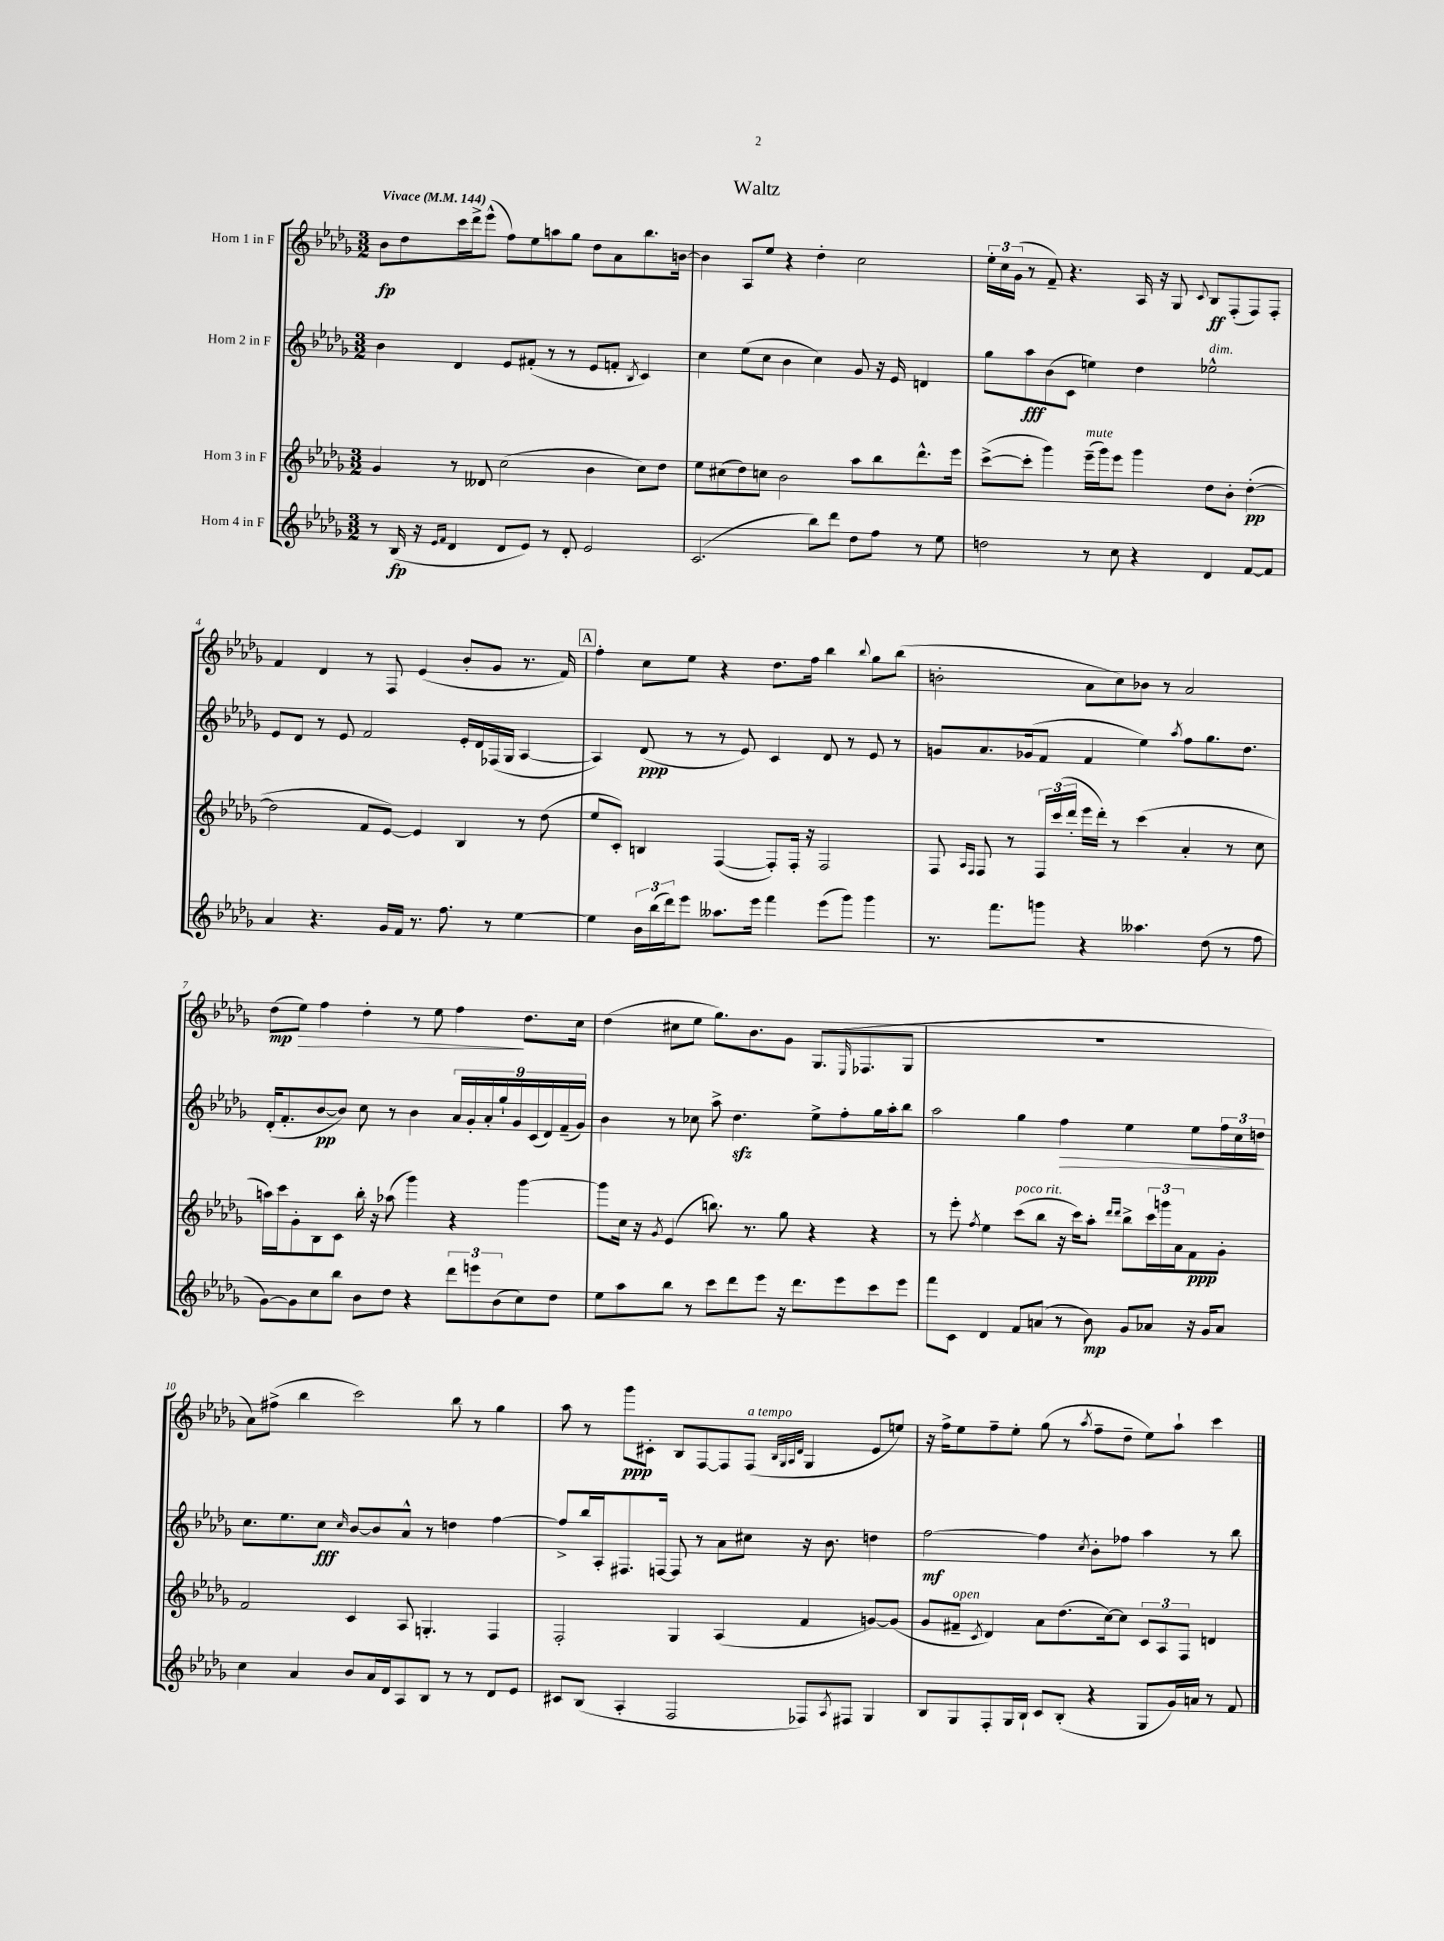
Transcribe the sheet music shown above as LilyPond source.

\header { title = "Waltz" }
<<
\new StaffGroup <<
\new Staff = "s0" \with { instrumentName = "Horn 1 in F" } {
    \clef treble \key des \major \numericTimeSignature \time 3/2 \tempo "Vivace" 4 = 144
    bes'8\fp des''8 c'''16 des'''16-> ees'''8-^( f''8) ees''8 a''8 ges''8 des''8 aes'8 bes''8. b'16~ |
    b'4 aes8 ees''8 r4 des''4-. c''2 |
    \tuplet 3/2 { ees''16-. c''16 ges'16( } r8 f'8--) r4. aes16 r16 ges8 \appoggiatura { c'8 } bes8\ff f8-.( f8) f8-. |
    f'4 des'4 r8 f8 ees'4( bes'8-. ges'8 r8. f'16) |
    \mark \markup { \box "A" } f''4-. c''8 ees''8 r4 des''8. f''16 bes''4 \appoggiatura { bes''8 } ges''8 bes''8( |
    b'2-. aes'8 c''8) bes'8 r8 aes'2 |
    des''8\mp( ees''8\>) f''4 des''4-. r8 ees''8 f''4\! des''8. c''16 |
    des''4( cis''8 ees''8 ges''8.) bes'8. ges'8 ges8.( \grace { ees16 } fes8. ges8 |
    R1. |
    aes'8) fis''8->( bes''4 c'''2) bes''8 r8 ges''4 |
    aes''8 r8 ges'''8\ppp cis'8-. bes8 f8~ f8 f8^\markup { \italic "a tempo" }( \grace { bes32 ges32 aes32 des'32 } ges4 ees'8 e''8) |
    r16 f''16-> ees''8 f''8-- ees''8-. ges''8( r8 \acciaccatura { aes''8 } f''8-- des''8-- ees''8) aes''8-! c'''4 \bar "|." |
}
\new Staff = "s1" \with { instrumentName = "Horn 2 in F" } {
    \clef treble \key des \major \numericTimeSignature \time 3/2
    bes'4 des'4 ees'8 fis'8-.( r8 r8 ees'8 f'8-. \acciaccatura { bes8 } c'4) |
    c''4 ees''8( c''8 bes'4 c''4) ges'8 r16 ees'16 d'4 |
    ges''8 aes''8\fff bes'8( c'8 e''4) des''4 ees''2-^^\markup { \italic "dim." } |
    ees'8 des'8 r8 ees'8 f'2 ees'16-. des'16 fes16( ges16 aes4~ |
    \mark \markup { \box "A" } aes4) des'8\ppp( r8 r8 ees'8) c'4 des'8 r8 ees'8 r8 |
    g'8 aes'8. ges'16( f'8 f'4 ees''4) \acciaccatura { aes''8 } f''8 ges''8. des''8. |
    des'16-.( f'8.-. bes'8~\pp bes'8) c''8 r8 bes'4 \tuplet 9/8 { aes'16 ges'16-. aes'16-. ges''16-! ges'16 c'16( des'16) f'16--( ges'16) } |
    bes'4 r8 ces''8 aes''8-> des''4.\sfz ees''8-> f''8-. ges''16 aes''16-. bes''8 |
    aes''2 ges''4 f''4\> ees''4 ees''8 \tuplet 3/2 { f''16 c''16 d''16\! } |
    c''8. ees''8. c''8\fff \grace { c''16 } bes'8~ bes'8 aes'8-^ r8 d''4 f''4~ |
    f''8-> bes''16 aes16-. fis8. f16~ f8 r8 aes'8 cis''8 r16 bes'8. d''4 |
    f''2~\mf f''4 \acciaccatura { c''8 } bes'8-. fes''8 aes''4 r8 bes''8 \bar "|." |
}
\new Staff = "s2" \with { instrumentName = "Horn 3 in F" } {
    \clef treble \key des \major \numericTimeSignature \time 3/2
    ges'4 r8 deses'8 c''2( bes'4 c''8) des''8 |
    ees''8 cis''8( des''8) c''8 bes'2 aes''8 bes''8 des'''8.-^ ees'''16 |
    c'''8~->( c'''8-. ges'''4) ees'''16--^\markup { \italic "mute" }( ges'''16) ees'''8 ges'''4 des''8 bes'8-. des''4~-.\pp( |
    des''2 f'8 ees'8~) ees'4 bes4 r8 des''8( |
    \mark \markup { \box "A" } ees''8 c'8-.) b4 f4~( f8-.) f16-. r16 f2 |
    f8 \grace { aes16 f16 } f8 r8 \tuplet 3/2 { f16 c'''16( des'''16-. } ees'''16 des'''16-.) r8 c'''4( aes'4-. r8 c''8 |
    a''16) c'''16 ges'8-. bes8 c'8 bes''16-. r16 aes''8( ges'''4) r4 ges'''4~ |
    ges'''8 c''16 r16 \acciaccatura { ges'8 } ees'4( b''8.) r8. ges''8 r4 r4 |
    r8 ees'''8-. \acciaccatura { f''8 } ees''4 c'''8^\markup { \italic "poco rit." }( bes''8 r16 c'''16) aes''8-. \grace { des'''16 des'''16 } bes''8-> \tuplet 3/2 { c'''16 g'''16 aes'16 } f'8\ppp ges'8-. |
    f'2 c'4 aes8 g4.-. f4 |
    f2-. ges4 aes4( f'4 g'8~) g'8( |
    ges'8 fis'8--^\markup { \italic "open" } \acciaccatura { c'8 } des'4) aes'8 des''8.( c''16~) c''8 \tuplet 3/2 { c'8 aes8 f8 } d'4 \bar "|." |
}
\new Staff = "s3" \with { instrumentName = "Horn 4 in F" } {
    \clef treble \key des \major \numericTimeSignature \time 3/2
    r8 bes16\fp( r16 \grace { ees'16 f'16 } des'4 des'8 ees'8) r8 des'8-. ees'2 |
    c'2.( bes''8) des'''8 des''8 f''8 r8 ees''8 |
    d''2 r8 c''8 r4 des'4 f'8~ f'8 |
    aes'4 r4. ges'16 f'16 r8. f''8. r8 ees''4~ |
    \mark \markup { \box "A" } ees''4 \tuplet 3/2 { bes'16 bes''16( des'''16) } ees'''8 aeses''8. ees'''16 f'''4 ees'''8( ges'''8) ges'''4 |
    r8. f'''8. g'''8 r4 aeses''4. des''8( r8 f''8 |
    ges'8~) ges'8 c''8 bes''8 bes'8 des''8 r4 \tuplet 3/2 { des'''8 e'''8 bes'8( } c''8) des''8 |
    ees''8 aes''8 bes''8 r8 c'''8 des'''8 ees'''8 r16 des'''8. ees'''8 c'''8 ees'''8 |
    f'''8 c'8 des'4 f'8 a'8( r8 bes'8\mp) ges'8 aes'8 r16 ges'16 aes'8 |
    c''4 aes'4 bes'8 aes'16 des'16 aes8 bes8 r8 r8 des'8 ees'8 |
    cis'8 bes8( aes4-. f2 fes8) \acciaccatura { aes8 } fis8 ges4 |
    bes8 ges8 f8-. ges16 bes16-! c'8 bes8-.( r4 ges8 ges'16) a'16 r8 f'8 \bar "|." |
}
>>
>>
